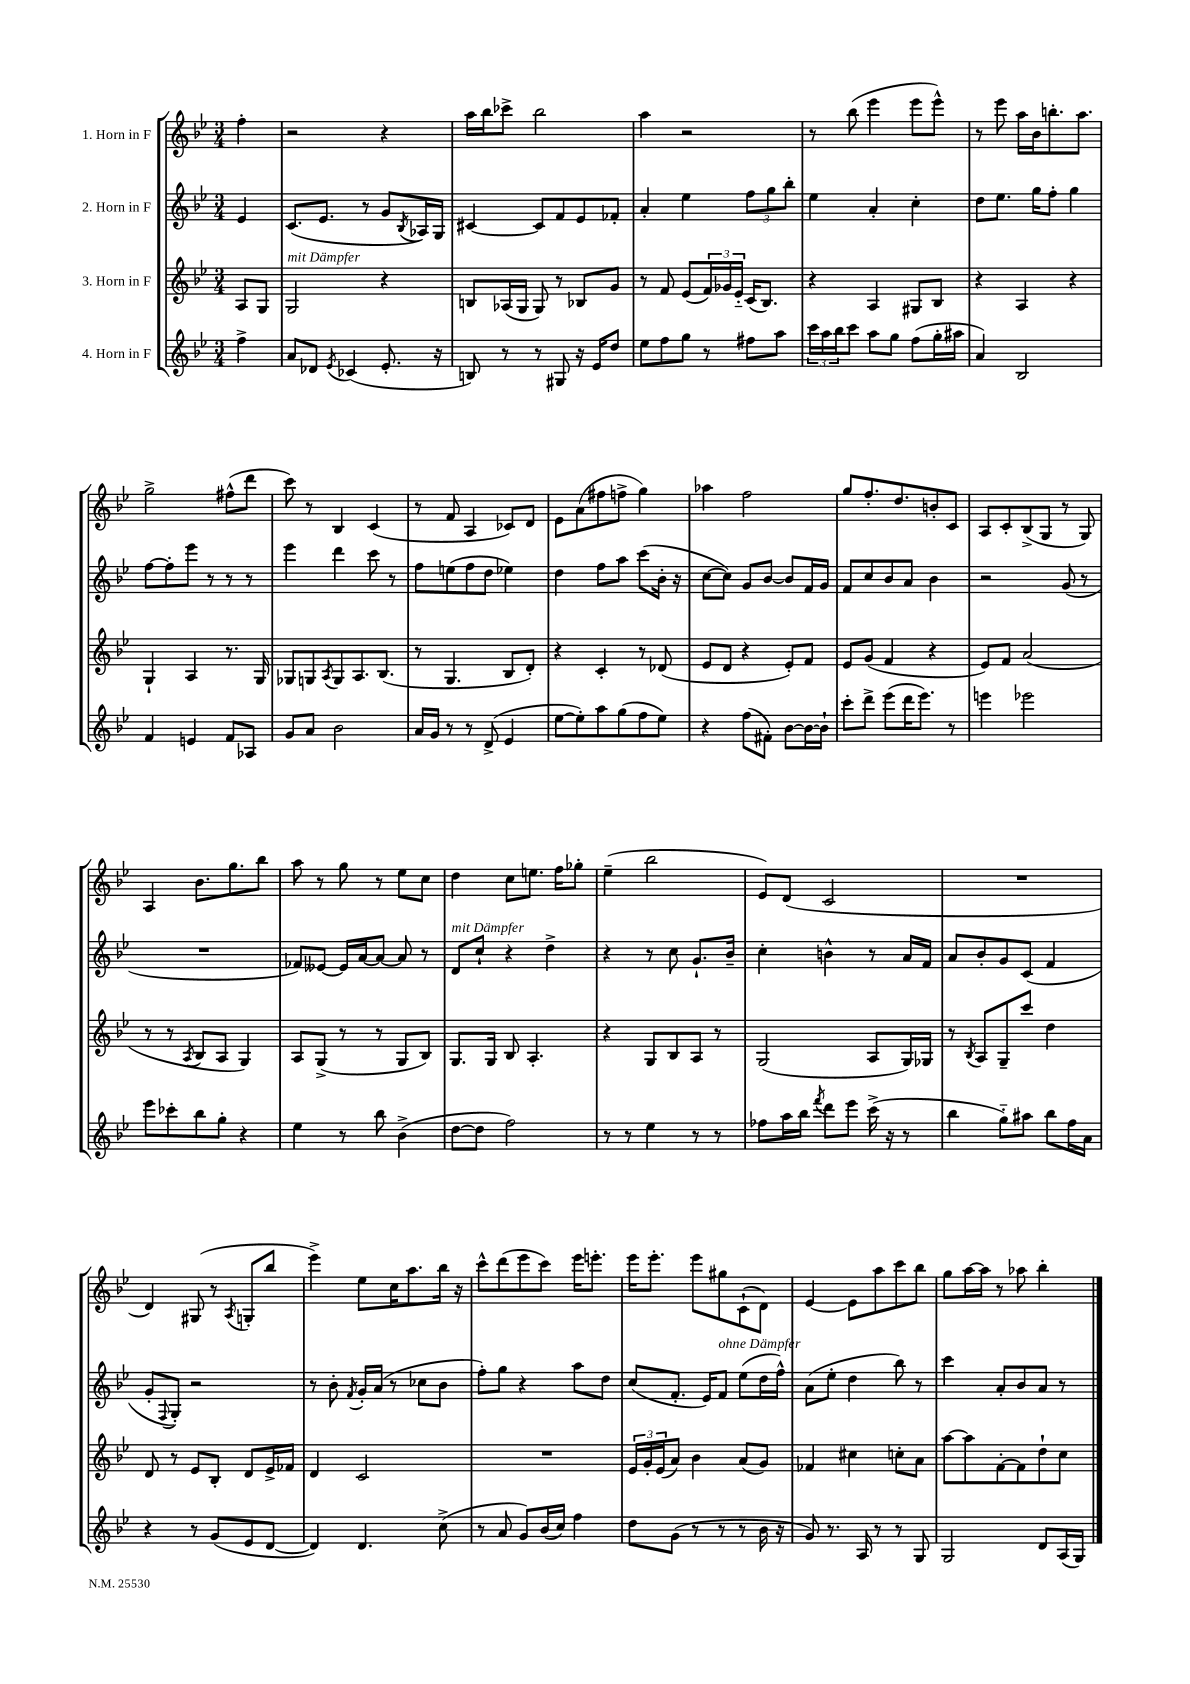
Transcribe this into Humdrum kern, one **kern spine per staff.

**kern	**kern	**kern	**kern
*staff4	*staff3	*staff2	*staff1
*clefG2	*clefG2	*clefG2	*clefG2
*k[b-e-]	*k[b-e-]	*k[b-e-]	*k[b-e-]
*M3/4	*M3/4	*M3/4	*M3/4
4ff^	8A	4e-	4ff'
.	8G	.	.
=	=	=	=
8a	2G	(8.c	2r
8d-	.	.	.
.	.	8.e-	.
8qe-	.	.	.
(4c-	.	.	.
.	.	8r	.
8.e-'	4r	8g	4r
.	.	8qB-	.
.	.	16A-)	.
16r	.	16G	.
=	=	=	=
8B)	8B	[4c#	16aa
.	.	.	16bb-
8r	(16A-	.	8ccc-^
.	16G	.	.
8r	8G)	8c#]	2bb-
8G#	8r	8f	.
16r	8B-	8e-	.
16e-	.	.	.
8dd	8g	8f-'	.
=	=	=	=
8ee-	8r	4a'	4aa
8ff	8f	.	.
8gg	(8e-	4ee-	2r
8r	24f)	.	.
.	24g-	.	.
.	24e-'~	.	.
8ff#	(16c	12ff	.
.	8.B-)	.	.
.	.	12gg	.
8aa	.	.	.
.	.	12bb-'	.
=	=	=	=
24ccc	4r	4ee-	8r
24aa	.	.	.
24bb-	.	.	.
8ccc	.	.	(8bb-
8aa	4A	4a'	4eee-
8gg	.	.	.
(8ff	8G#	4cc'	8eee-
16gg'	8B-	.	8eee-^^)
16aa#	.	.	.
=	=	=	=
4a)	4r	8dd	8r
.	.	8.ee-	8eee-
2B-	4A	.	16aa
.	.	16gg	16b-
.	.	8ff'	8.bb'
.	4r	4gg	.
.	.	.	8.aa
=	=	=	=
4f	4G`	[8ff	2gg^
.	.	8ff']	.
4e	4A	8eee-	.
.	.	8r	.
8f	8.r	8r	(8ff#^^
8A-	.	8r	8ddd
.	16G	.	.
=	=	=	=
8g	8G-	4eee-	8ccc)
8a	8G	.	8r
.	8qA	.	.
2b-	8G	4ddd	4B-
.	8.A	.	.
.	.	8ccc	(4c
.	(8.B-	.	.
.	.	8r	.
=	=	=	=
16a	8r	8ff	8r
16g	.	.	.
8r	4.G	(8ee	8f
8r	.	8ff	4A
(8d^	.	8dd	.
4e-	8B-	4ee-)	8c-)
.	8d')	.	8d
=	=	=	=
[8ee-	4r	4dd	8e-
8ee-'])	.	.	(8a
8aa	4c'	8ff	8ff#
(8gg	.	8aa	8ff^
8ff	8r	(8ccc	4gg)
8ee-)	(8d-	16b-'	.
.	.	16r	.
=	=	=	=
4r	8e-	[8cc	4aa-
.	8d	8cc])	.
(8ff	4r	8g	2ff
8f#')	.	[8b-	.
[8b-	8e-')	8b-]	.
16b-_	8f	16f	.
16b-`]	.	16g	.
=	=	=	=
8ccc'	8e-	8f	8gg
8ddd^	(8g	8cc	8.ff'
(8eee-	4f	8b-	.
.	.	.	8.dd
16ddd	.	8a	.
8.eee-)	.	.	.
.	4r	4b-	8b'
8r	.	.	8c
=	=	=	=
4eee	8e-)	2r	8A
.	8f	.	8c'
2eee-	(2a	.	(8B-^
.	.	.	8G
.	.	(8g	8r
.	.	8r	8G)
=	=	=	=
8eee-	8r	2.r	4A
8ccc-'	8r	.	.
.	8qA	.	.
8bb-	8B-	.	8.b-
8gg'	8A	.	.
.	.	.	8.gg
4r	4G)	.	.
.	.	.	8bb-
=	=	=	=
4ee-	8A	8f-)	8aa
.	(8G^	[8e--	8r
8r	8r	16e--]	8gg
.	.	[16a	.
8bb-	8r	8a_	8r
(4b-^	8G	8a]	8ee-
.	8B-)	8r	8cc
=	=	=	=
[8dd	8.G	8d	4dd
8dd]	.	8cc`	.
.	16G	.	.
2ff)	8B-	4r	8cc
.	4.A'	.	8.ee
.	.	4dd^	.
.	.	.	16ff
.	.	.	8gg-'
=	=	=	=
8r	4r	4r	(4ee-~
8r	.	.	.
4ee-	8G	8r	2bb-
.	8B-	8cc	.
8r	8A	8.g`	.
8r	8r	.	.
.	.	16b-~	.
=	=	=	=
8ff-	(2G	4cc'	8e-)
16aa	.	.	(8d
16bb-	.	.	.
8qfff	.	.	.
8ddd	.	4b^^	2c
8eee-	.	.	.
(16ccc^	8A	8r	.
16r	.	.	.
8r	16G)	16a	.
.	16G-	16f	.
=	=	=	=
4bb-	8r	8a	2.r
.	8qB-	.	.
.	8A	8b-'	.
8gg'~)	8G~	8g	.
8aa#	8ccc	(8c	.
8bb-	4dd	4f	.
16ff	.	.	.
16a	.	.	.
=	=	=	=
4r	8d	8g'	4d)
.	.	8qqF	.
.	8r	8G')	.
8r	8e-	2r	(8G#
(8g	8B-'	.	8r
.	.	.	8qA
8e-	8d	.	8G'
[8d	16e-^	.	8bb-
.	16f-	.	.
=	=	=	=
4d])	4d	8r	4eee-^)
.	.	8b-'	.
.	.	8qf	.
4.d	2c	16g'	8ee-
.	.	(16a	.
.	.	8r	16cc
.	.	.	8.aa
.	.	8cc-	.
(8cc^	.	8b-	16bb-
.	.	.	16r
=	=	=	=
8r	2.r	8ff')	8ccc^^
8a	.	8gg	(8ddd
8g)	.	4r	8eee-
(16b-	.	.	8ccc)
16cc)	.	.	.
4ff	.	8aa	16eee-
.	.	.	8.eee'
.	.	8dd	.
=	=	=	=
8dd	24e-	(8cc	16eee-
.	24g'	.	.
.	.	.	8.eee-'
.	(24e-	.	.
(8g	8a)	8.f'	.
8r	4b-	.	8eee-
.	.	16e-)	.
8r	.	8f	8gg#
8r	(8a	(8ee-	(8c`
16b-	8g)	16dd	8d)
16r	.	16ff^^)	.
=	=	=	=
8g)	4f-	(8a	[4e-
8.r	.	8ee-'	.
.	4cc#	4dd	8e-]
16A	.	.	.
8r	.	.	8aa
8r	8cc'	8bb-)	8ccc
8G	8a	8r	8bb-
=	=	=	=
2G	[8aa	4ccc	8gg
.	8aa]	.	[16aa
.	.	.	16aa]
.	[8f'	8a'	8r
.	8f]	8b-	8aa-
8d	8dd`	8a	4bb-'
(16A	8cc	8r	.
16G)	.	.	.
==	==	==	==
*-	*-	*-	*-
